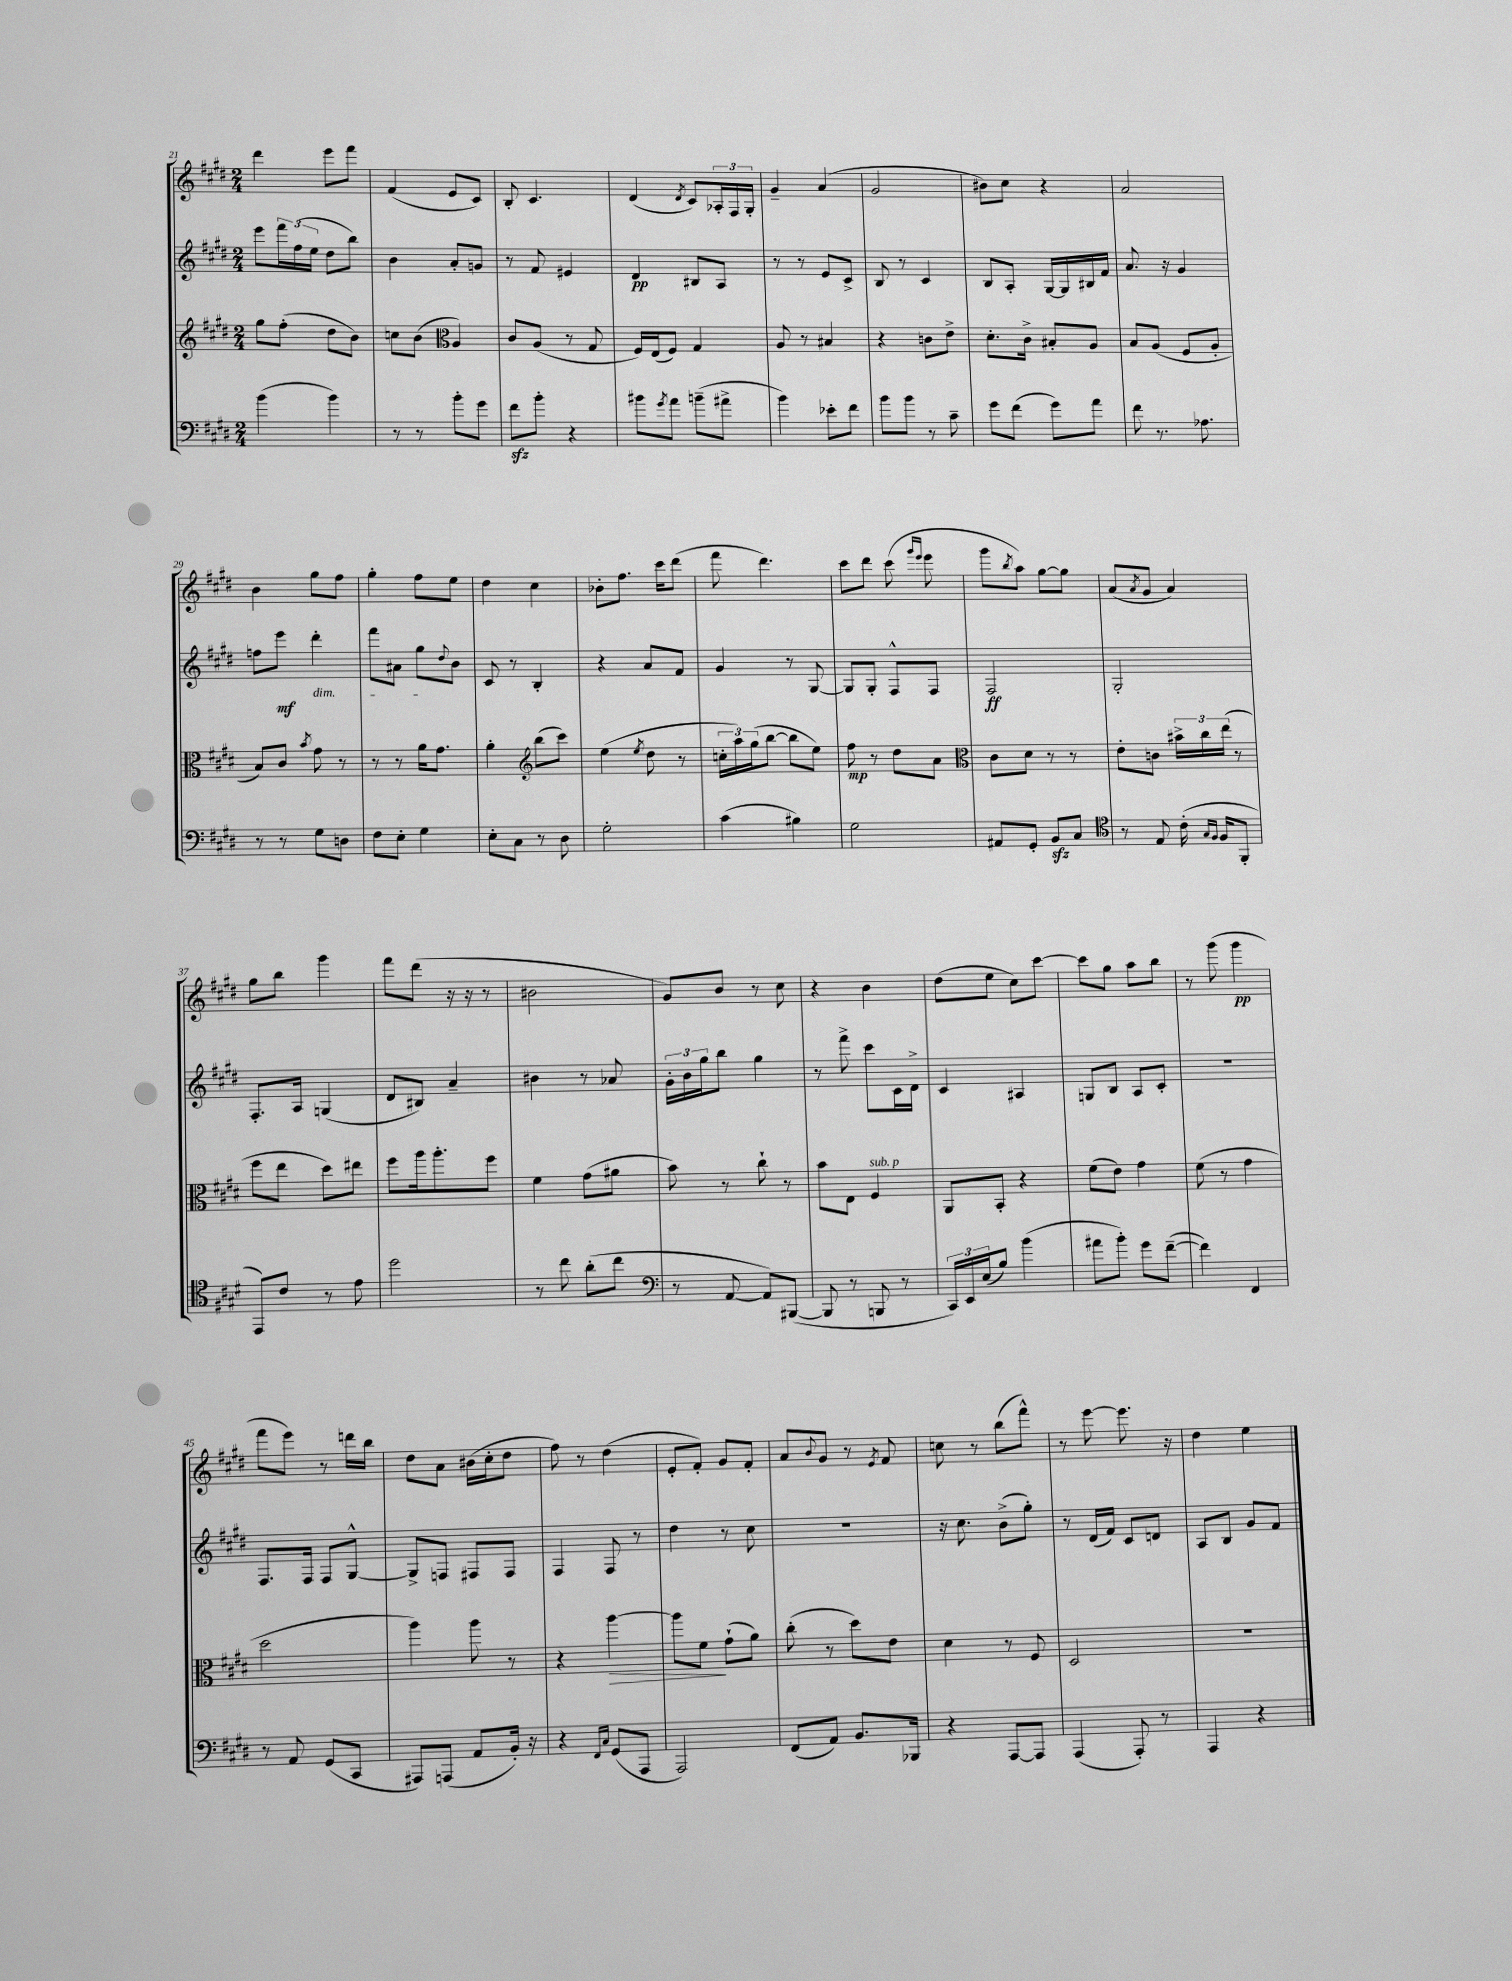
<<
\new StaffGroup <<
\new Staff = "s0" {
    \clef treble \key e \major \numericTimeSignature \time 2/4
    dis'''4 e'''8 fis'''8 |
    fis'4( e'8 cis'8) |
    b8-. cis'4. |
    dis'4( \acciaccatura { dis'8 } cis'8) \tuplet 3/2 { aes16-. fis16 gis16-. } |
    gis'4-- a'4( |
    gis'2 |
    bis'8) cis''8 r4 |
    a'2 |
    b'4 gis''8 fis''8 |
    gis''4-. fis''8 e''8 |
    dis''4 cis''4 |
    bes'8-. fis''8. cis'''16 dis'''8( |
    fis'''8 dis'''4.) |
    cis'''8 dis'''8 cis'''8( \grace { gis'''16 e'''16 } e'''8 |
    gis'''8 \acciaccatura { b''8 } a''8) gis''8~ gis''8 |
    a'8( \acciaccatura { a'8 } gis'8 a'4) |
    gis''8 b''8 gis'''4 |
    fis'''8 dis'''8( r16 r16 r8 |
    bis'2 |
    gis'8) b'8 r8 cis''8 |
    r4 b'4 |
    dis''8( e''8 cis''8) cis'''8~ |
    cis'''8 gis''8 a''8 b''8 |
    r8 gis'''8( gis'''4\pp |
    fis'''8 e'''8) r8 d'''16 b''16 |
    dis''8 a'8 bis'16( cis''16-. dis''8 |
    fis''8) r8 dis''4( |
    e'8-. fis'8-.) gis'8 fis'8-. |
    a'8 \appoggiatura { b'8 } gis'8 r8 \acciaccatura { e'8 } fis'8 |
    c''8 r8 b''8( fis'''8-^) |
    r8 e'''8~ e'''8. r16 |
    dis''4 e''4 \bar "|." |
}
\new Staff = "s1" {
    \clef treble \key e \major \numericTimeSignature \time 2/4
    e'''8 \tuplet 3/2 { fis'''16 fis''16( e''16 } dis''8 b''8) |
    b'4 a'8-. g'8 |
    r8 fis'8 eis'4 |
    dis'4\pp bis8 a8 |
    r8 r8 e'8 cis'8-> |
    b8 r8 cis'4 |
    b8 a8-. gis16~ gis16 bis16 fis'16 |
    a'8. r16 gis'4 |
    f''8 e'''8\mf dis'''4-.\dim |
    fis'''8 ais'8 gis''8\! \appoggiatura { dis''8 } b'8 |
    cis'8 r8 b4-. |
    r4 a'8 fis'8 |
    gis'4 r8 gis8~ |
    gis8 gis8-. fis8-^ fis8 |
    fis2\ff |
    gis2-. |
    fis8.-. a16 g4( |
    dis'8 bis8) a'4-- |
    bis'4 r8 aes'8 |
    \tuplet 3/2 { gis'16-. b'16 gis''16 } b''8 gis''4 |
    r8 fis'''8-> cis'''8 cis'16 dis'16-> |
    cis'4 ais4 |
    g8 b8 a8 cis'8-. |
    r2 |
    fis8. fis16 fis8 gis8~-^ |
    gis8-> f8 fis8 fis8 |
    fis4 fis8 r8 |
    dis''4 r8 cis''8 |
    R2 |
    r16 cis''8. b'8->( gis''8-.) |
    r8 dis'16( fis'16) cis'8 d'8 |
    a8 b8 gis'8 fis'8 \bar "|." |
}
\new Staff = "s2" {
    \clef treble \key e \major \numericTimeSignature \time 2/4
    gis''8 fis''8-.( dis''8 b'8) |
    c''8 b'8( \clef alto a4) |
    cis'8 a8( r8 gis8 |
    fis16) e16( fis8) gis4 |
    a8 r8 bis4 |
    r4 c'8 e'8-> |
    dis'8.-. cis'16-> bis8-. a8 |
    b8 a8( fis8 a8-. |
    b8) cis'8 \acciaccatura { b'8 } gis'8 r8 |
    r8 r8 a'16 gis'8. |
    a'4-. \clef treble b''8( cis'''8) |
    e''4( \acciaccatura { e''8 } dis''8 r8 |
    \tuplet 3/2 { c''16-. a''16) gis''16( } b''8~ b''8 e''8) |
    fis''8\mp r8 dis''8 a'8 |
    \clef alto cis'8 dis'8 r8 r8 |
    e'8-. c'8 \tuplet 3/2 { bis'16-> cis''16 e''16( } r8 |
    fis''8 e''8 dis''8) eis''8 |
    fis''8 a''16 a''8.-. fis''8 |
    fis'4 gis'8( ais'8 |
    b'8) r8 cis''8-! r8 |
    b'8 e8 fis4^\markup { \italic "sub. p" } |
    a,8 b,8-. r4 |
    fis'8( e'8) gis'4 |
    fis'8( r8 gis'4 |
    dis''2 |
    a''4) a''8 r8 |
    r4 a''4~\> |
    a''8 fis'8\! gis'8-!( a'8) |
    cis''8-.( r8 dis''8) e'8 |
    dis'4 r8 fis8 |
    dis2 |
    R2 \bar "|." |
}
\new Staff = "s3" {
    \clef bass \key e \major \numericTimeSignature \time 2/4
    b'4( b'4) |
    r8 r8 b'8-. gis'8 |
    fis'8\sfz b'8-. r4 |
    bis'8 \acciaccatura { gis'8 } a'8 b'8--( ais'8-> |
    b'4) ees'8-. fis'8 |
    b'8 b'8 r8 cis'8-- |
    gis'8 fis'8( gis'8) a'8 |
    fis'8 r8. aes8. |
    r8 r8 gis8 d8 |
    fis8 e8-. gis4 |
    e8-. cis8 r8 dis8 |
    gis2-. |
    cis'4( bis4) |
    gis2 |
    ais,8 gis,8-. b,8\sfz cis8 |
    \clef tenor r8 e8 cis'16-.( \grace { gis16 fis16 } fis16 fis,8-. |
    e,8) cis'8 r8 e'8 |
    dis''2 |
    r8 cis''8 a'8-.( cis''8 |
    \clef bass r8 a,8~ a,8) bis,,8~( |
    bis,,8 r8 b,,8 r8 |
    \tuplet 3/2 { cis,16) e,16 e16( } b8) b'4( |
    ais'8 b'8-.) gis'8 fis'8~--( |
    fis'4) fis,4 |
    r8 a,8 gis,8( cis,8 |
    ais,,8) a,,8( a,8 b,16-.) r16 |
    r4 \grace { fis,16 cis16 } gis,8( a,,8 |
    a,,2) |
    fis,8( a,8) b,8. bes,,16 |
    r4 a,,8~ a,,8 |
    a,,4( a,,8-.) r8 |
    a,,4 r4 \bar "|." |
}
>>
>>
\layout { \context { \Score currentBarNumber = #21 } }
